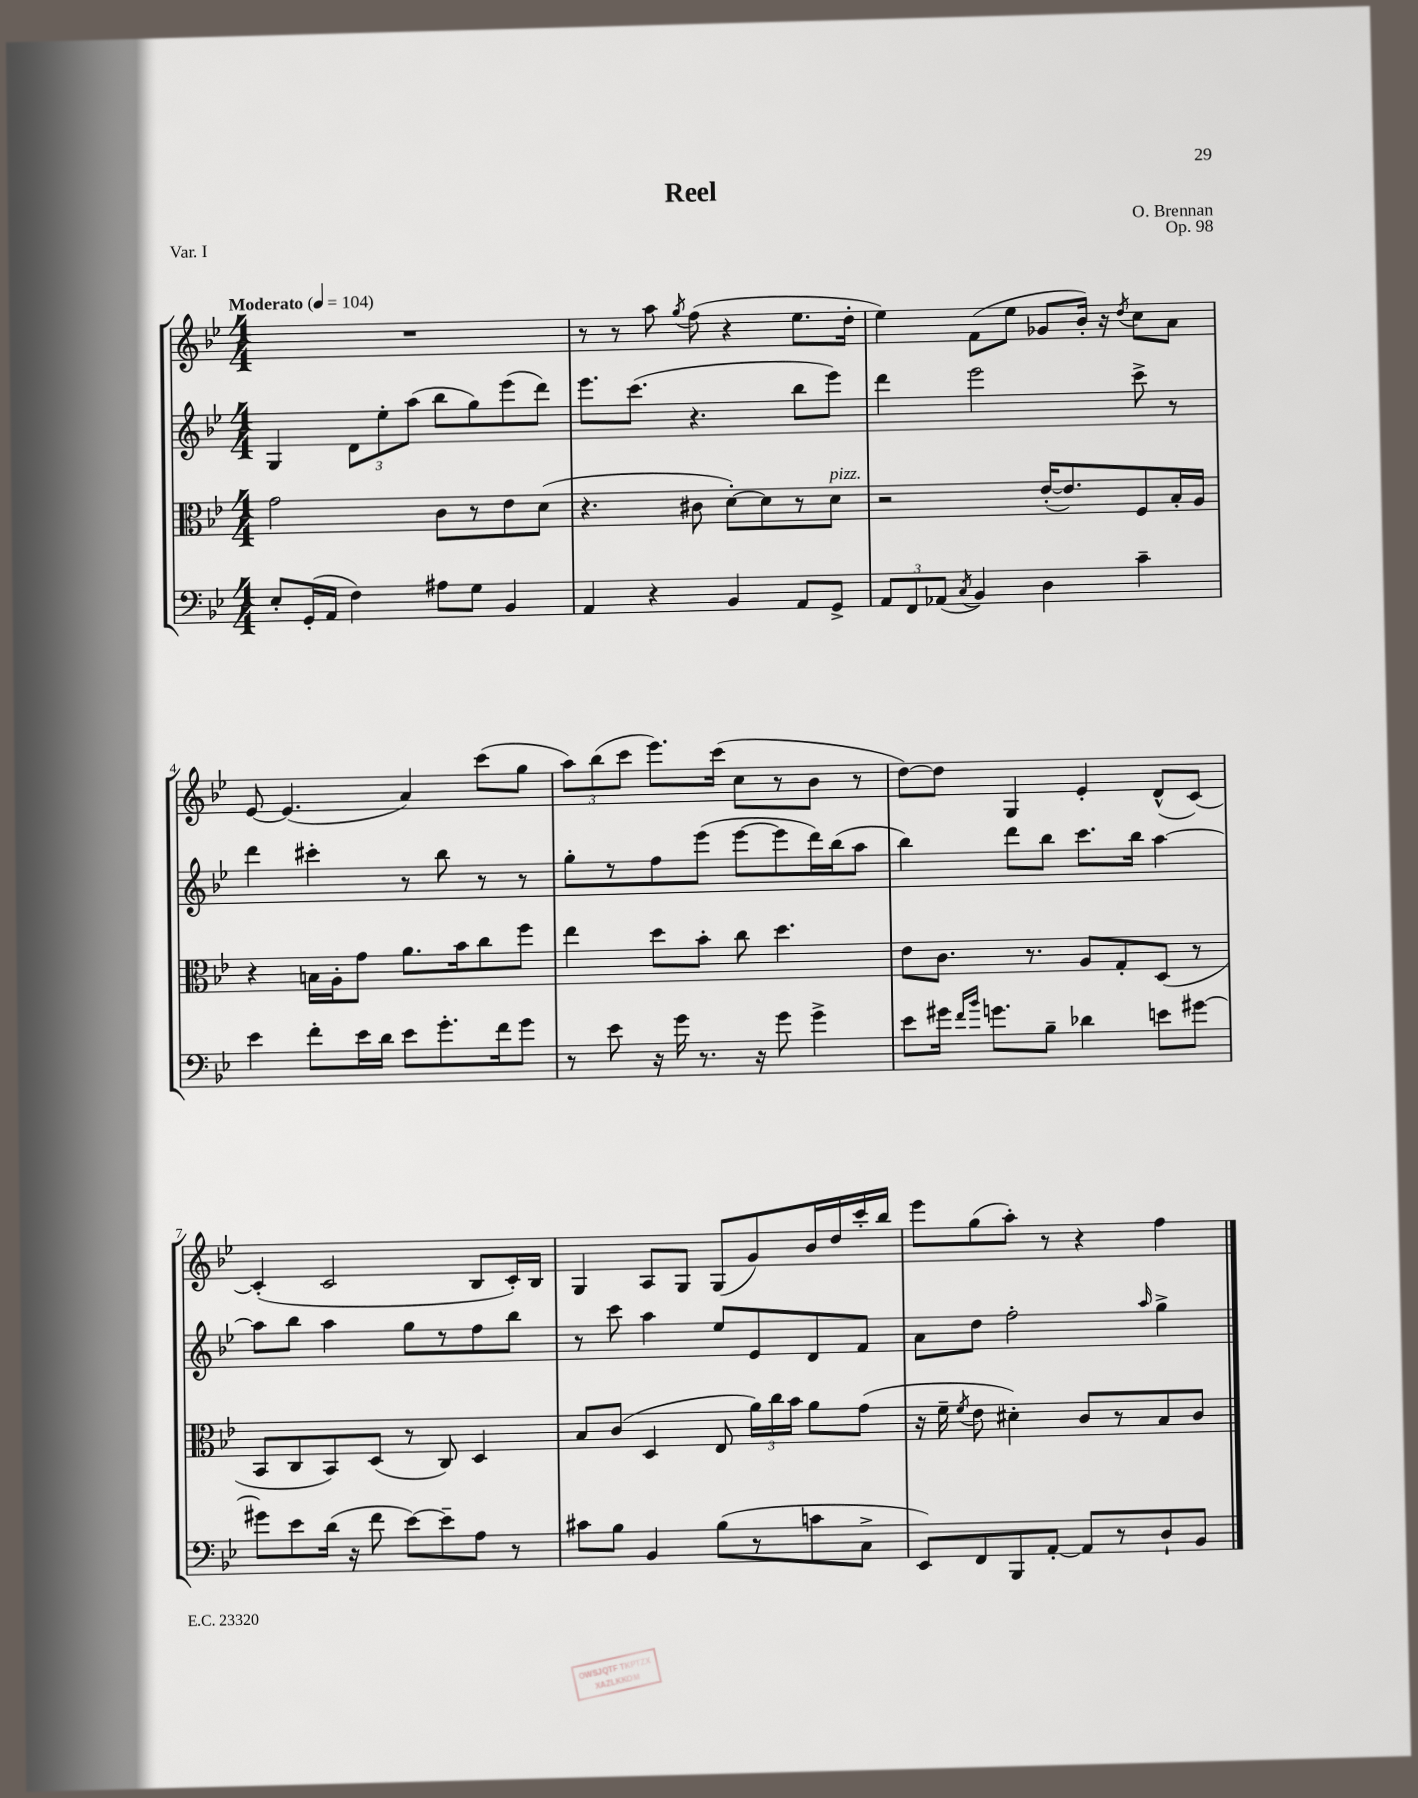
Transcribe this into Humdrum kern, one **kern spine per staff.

**kern	**kern	**kern	**kern
*staff4	*staff3	*staff2	*staff1
*clefF4	*clefC3	*clefG2	*clefG2
*k[b-e-]	*k[b-e-]	*k[b-e-]	*k[b-e-]
*M4/4	*M4/4	*M4/4	*M4/4
*MM104	*MM104	*MM104	*MM104
8E-'	2g	4G	1r
(16GG'	.	.	.
16AA	.	.	.
4F)	.	12d	.
.	.	12ee-'	.
.	.	(12aa	.
8A#	8c	8bb-	.
8G	8r	8gg)	.
4BB-	8e-	(8eee-	.
.	(8d	8ddd)	.
=	=	=	=
4AA	4.r	8.eee-	8r
.	.	.	8r
.	.	(8.ccc	.
4r	.	.	8aa
.	.	.	8qgg
.	8c#	4.r	(8ff
4BB-	[8d')	.	4r
.	8d]	.	.
8AA	8r	8bb-	8.ee-
8GG^	8d	8eee-)	.
.	.	.	16dd'
=	=	=	=
12AA	2r	4ddd	4ee-)
12FF	.	.	.
(12AA-	.	.	.
8qC	.	.	.
4BB-)	.	2eee-	(8f
.	.	.	8ee-
4D	([16e-'	.	8g-
.	8.e-])	.	.
.	.	.	16b-')
.	.	.	16r
.	.	.	8qdd
4c~	8F	8ccc^	8cc
.	16B-'	8r	8a
.	16A	.	.
=	=	=	=
4e-	4r	4ddd	[8e-
.	.	.	(4.e-]
8f'	16B	4ccc#'	.
.	16A'	.	.
16e-	8g	.	.
16d	.	.	.
8e-	8.a	8r	4a)
8.g'	.	8bb-	.
.	16b-	.	.
.	8cc	8r	(8ccc
16f	.	.	.
8g	8ff	8r	8gg
=	=	=	=
8r	4ee-	8gg'	12aa)
.	.	.	(12bb-
8e-	.	8r	.
.	.	.	12ccc
16r	8dd	8ff	8.eee-)
16g	.	.	.
8.r	8b-'	(8eee-	.
.	.	.	(16ccc
.	8cc	[8eee-	8cc
16r	.	.	.
8g	4.dd	8eee-]	8r
4g^	.	16ddd)	8b-
.	.	(16bb-	.
.	.	8aa	8r
=	=	=	=
8e-	8e-	4bb-)	[8dd)
16g#	8.c	.	8dd]
16qqf	.	.	.
16qqb-	.	.	.
8.g	.	.	.
.	.	8ddd	4G
.	8.r	.	.
8B-~	.	8bb-	.
4d-	8A	8.ccc	4e-'
.	8G'	.	.
.	.	16bb-	.
8e	(8D	[4aa	(8d^^
[8g#	8r	.	[8c)
=	=	=	=
8g#]	8BB-	8aa]	(4c']
8e-	8C	8bb-	.
(16d	8BB-)	4aa	2c
16r	.	.	.
8f	(8D	.	.
[8e-)	8r	8gg	.
8e-~]	8C)	8r	.
8A	4D	8ff	8B-
8r	.	8bb-	16c')
.	.	.	16B-
=	=	=	=
8c#	8B-	8r	4G
8B-	(8c	8ccc	.
4BB-	4D	4aa	8A
.	.	.	8G
(8B-	8E-	8ee-	(8G
8r	24a)	8e-	8g)
.	24cc	.	.
.	24b-	.	.
8c	8a	8d	16b-
.	.	.	16dd
8C^	(8g	8f	16ccc'
.	.	.	16bb-
=	=	=	=
8EE-)	16r	8a	8eee-
.	16f~	.	.
.	8qf	.	.
8FF	8e-	8dd	(8gg
8BBB-	4d#')	2ff'	8aa')
[8AA'	.	.	8r
8AA]	8c	.	4r
8r	8r	.	.
.	.	16qqaa	.
8D`	8B-	4gg^	4ff
8BB-	8c	.	.
==	==	==	==
*-	*-	*-	*-
